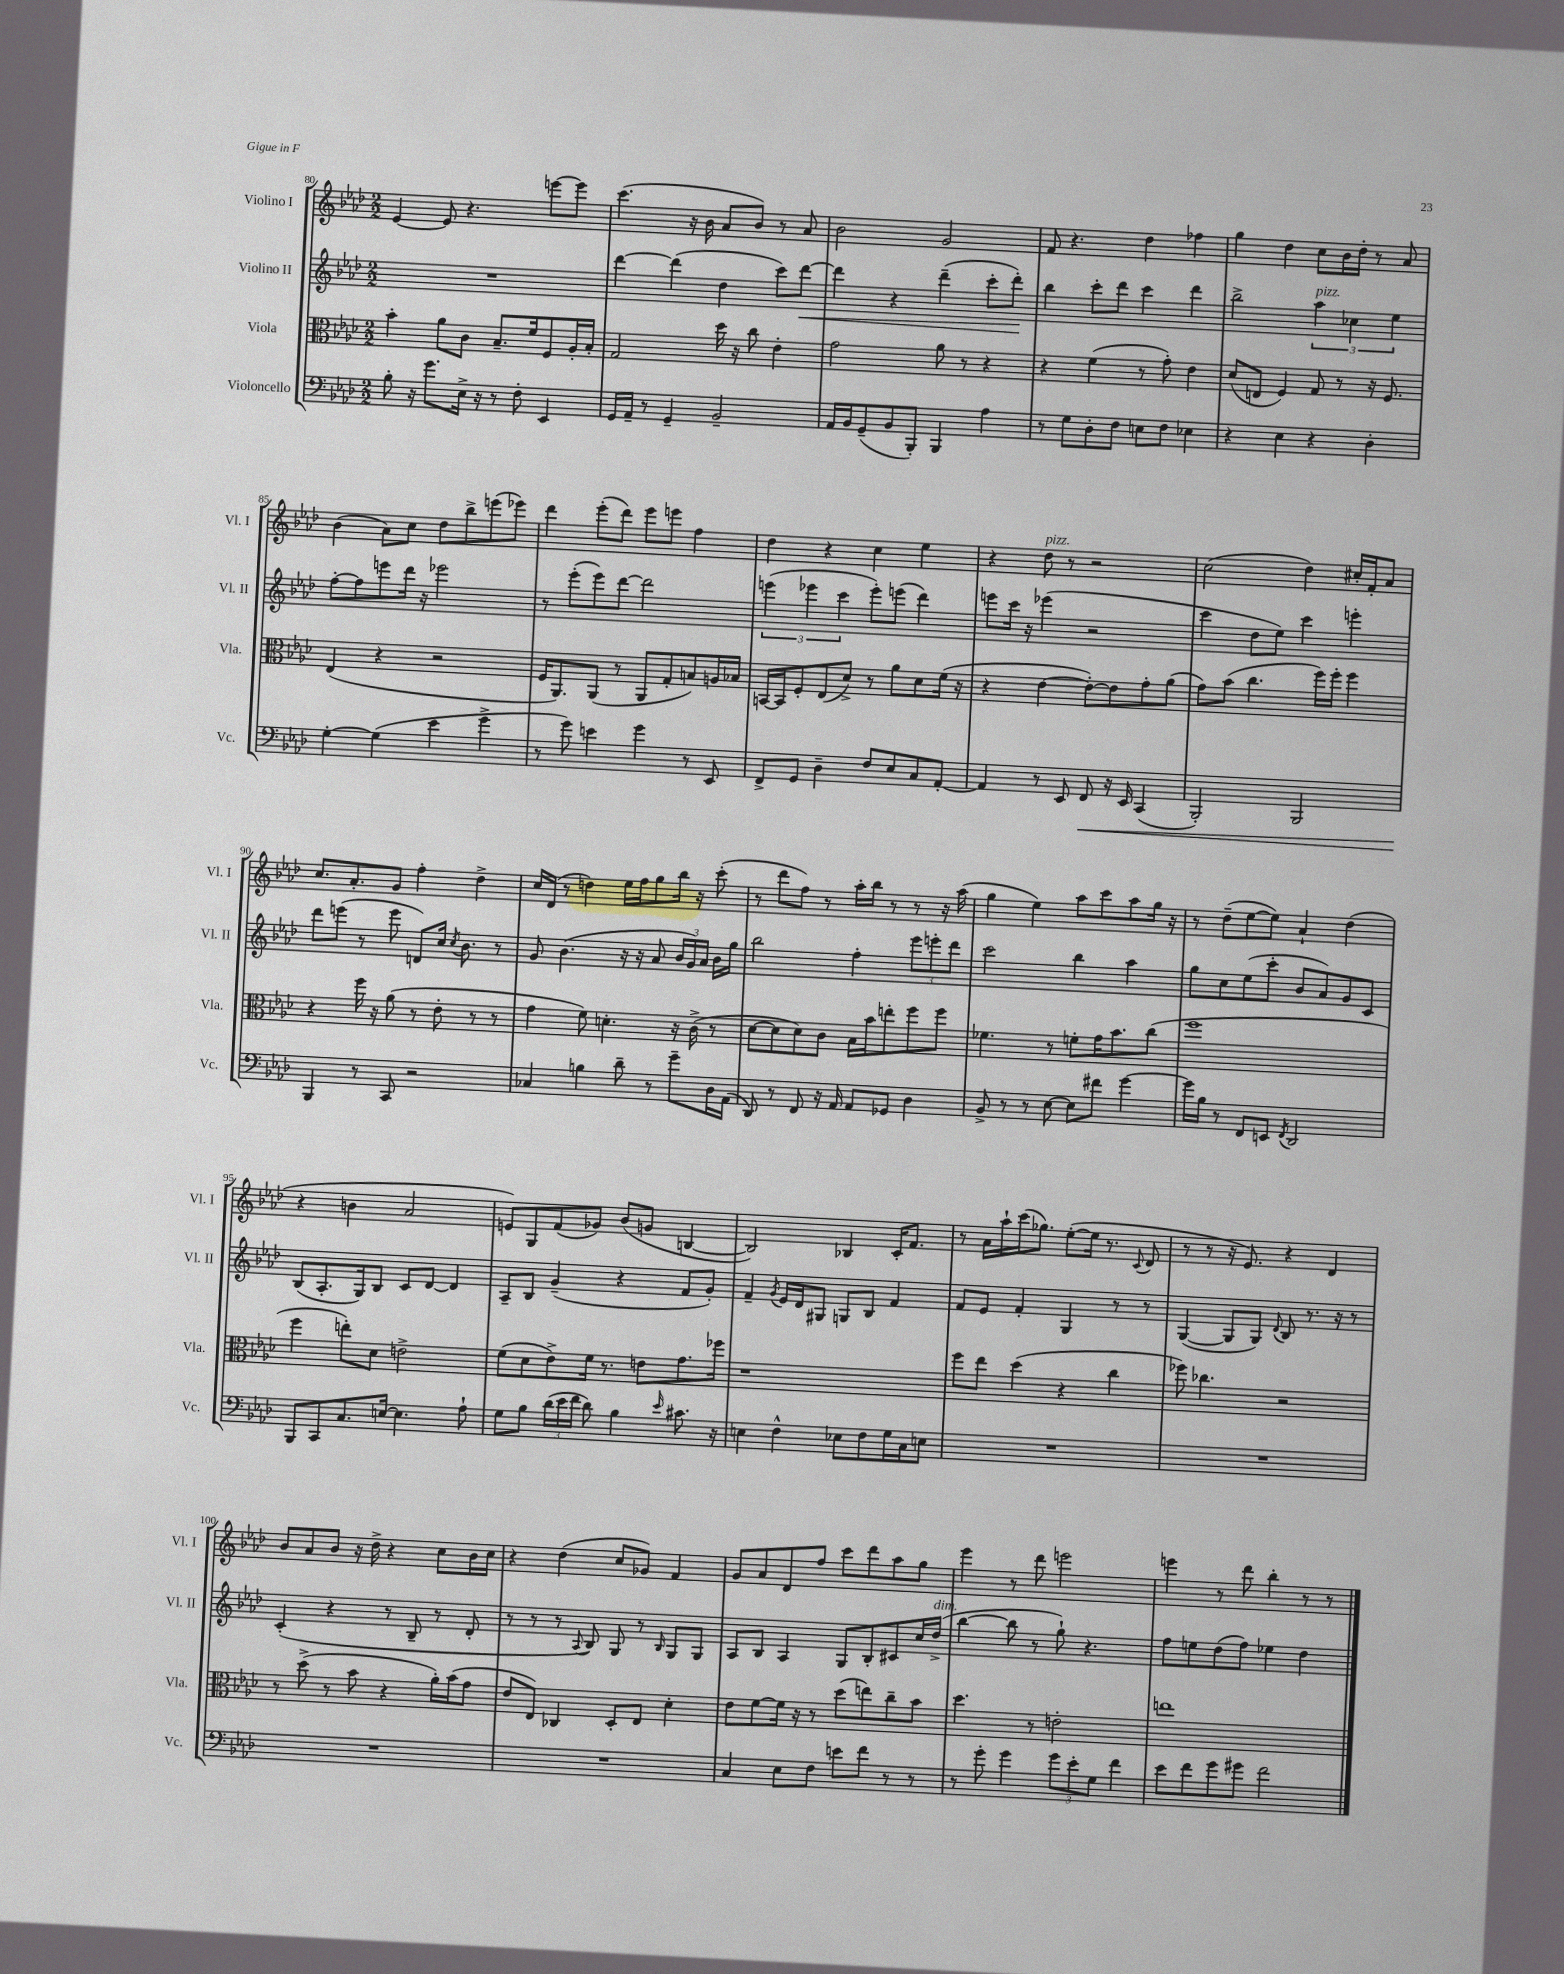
<<
\new StaffGroup <<
\new Staff = "s0" \with { instrumentName = "Violino I" shortInstrumentName = "Vl. I" } {
    \clef treble \key aes \major \numericTimeSignature \time 2/2
    \autoBeamOff ees'4~ ees'8 r4. e'''8[~ e'''8] |
    c'''4.( r16 bes'16 aes'8[ bes'8]) r8 aes'8 |
    bes'2 g'2 |
    f'8 r4. des''4 fes''4 |
    g''4 des''4 c''8[ bes'16 des''16]-. r8 aes'8 |
    bes'4( aes'8[) c''8] des''8[ bes''8-> e'''8( ees'''8]) |
    des'''4 ees'''8[-.( des'''8]) ees'''8[ e'''8] f''4 |
    des''4 r4 c''4 ees''4 |
    r4 des''8^\markup { \italic "pizz." } r8 r2 |
    c''2( des''4) cis''16[-. f'16-. aes'8] |
    c''8.[ aes'8.-. g'8] f''4-. des''4-> |
    c''16[ des'16]( r8 d''4) ees''16[ f''16 g''8 bes''16] r16 c'''8-.( |
    r8 des'''8[ f''8]) r8 aes''16[-. bes''16] r8 r8 r16 aes''16( |
    g''4 ees''4) aes''8[ c'''8 aes''8 g''16] r16 |
    r8 des''8[--( ees''8~ ees''8]) aes'4-! des''4( |
    r4 b'4 aes'2 |
    e'8[) g8 f'8( ges'8]) bes'8[( g'8] b4~ |
    b2) bes4 c'16[-. f'8.] |
    r8 aes'16[ aes''16-! c'''16( ges''8.]) ees''8[~-.( ees''16] r8. \appoggiatura { c'8 } des'8 |
    r8 r8 r16 ees'8.) r4 des'4 |
    bes'8[ aes'8 bes'8] r16 des''16-> r4 c''8[ bes'16 c''16] |
    r4 des''4( c''8[ ges'8]) f'4 |
    g'8[ aes'8 des'8 f''8] c'''8[ des'''8 aes''8 g''8] |
    ees'''4 r8 des'''8 e'''2 |
    e'''4 r8 des'''8 bes''4-. r8 r8 \bar "|." |
}
\new Staff = "s1" \with { instrumentName = "Violino II" shortInstrumentName = "Vl. II" } {
    \clef treble \key aes \major \numericTimeSignature \time 2/2
    \autoBeamOff R1 |
    des'''4~ des'''4( des''4 c'''8[) des'''8]~\< |
    des'''4 r4 des'''4--( c'''8[-. des'''8]-.\!) |
    bes''4 c'''8[-. des'''8] c'''4 des'''4 |
    bes''2-> \tuplet 3/2 { aes''4^\markup { \italic "pizz." } ces''4 ees''4 } |
    f''8[~-. f''8 e'''8 des'''16] r16 ees'''2 |
    r8 ees'''8[-.( ees'''8) des'''8]~ des'''2 |
    \tuplet 3/2 { e'''4( ees'''4 c'''4 } ees'''8[-.) e'''8]( des'''4) |
    e'''8[ c'''16] r16 ees'''4( r2 |
    c'''4 des''8[ ees''8]) c'''4 e'''4-. |
    des'''8[ e'''8]( r8 e'''8 d'8[) c''16] \acciaccatura { c''8 } bes'8. r8 |
    g'8 bes'4.( r16 r16 aes'8 \tuplet 3/2 { bes'16[ g'16) aes'16] } bes'16[ g''16] |
    bes''2 f''4-. \tuplet 3/2 { ees'''8[ e'''8-. des'''8] } |
    c'''2 bes''4 aes''4 |
    g''8[ c''8 ees''8( c'''8]-. bes'8[ aes'8) g'8 c'8] |
    bes8[( aes8.-. g16) bes8] c'8[ des'8]~ des'4 |
    aes8[-- bes8] g'4--( r4 f'8[ g'8]-.) |
    f'4-- \acciaccatura { g'8 } ees'16[ des'16 gis8] g8[ bes8] f'4 |
    f'8[ ees'8] f'4-. g4 r8 r8 |
    g4~( g8[ g8]) \appoggiatura { des'8 } bes8 r8. r16 r8 |
    c'4-.( r4 r8 bes8-- r8 des'8-. |
    r8 r8 r8 \appoggiatura { aes8 } bes8) g8 r8 \grace { bes16 } g8[ g8] |
    aes8[ bes8] aes4 g8[ bes8-. cis'8 c''16 des''16]->^\markup { \italic "dim." }( |
    bes''4~ bes''8 r8 g''8-!) r4. |
    f''8[ e''8 des''8( f''8]) ees''4 des''4 \bar "|." |
}
\new Staff = "s2" \with { instrumentName = "Viola" shortInstrumentName = "Vla." } {
    \clef alto \key aes \major \numericTimeSignature \time 2/2
    \autoBeamOff bes'4-. aes'8[ c'8] bes8.[-- f'16 f8 aes16-. bes16]-. |
    g2 des''16 r16 c''8 ees'4-. |
    g'2 aes'8 r8 r4 |
    r4 f'4( r8 g'8-.) ees'4 |
    des'8[( e8] f4) g8 r8 r16 f8. |
    ees4( r4 r2 |
    f16[ aes,8.) aes,8]( r8 aes,8[ g8-. b8) a16 bes16] |
    b,16[~ b,16 f8-. ees8( des'8]->) r8 aes'8[ des'8 f'16]( r16 |
    r4 ees'4~ ees'8[~-.) ees'8 g'8-. aes'8]( |
    g'8[) bes'8]( c''4. f''16[) f''16]-. f''4 |
    r4 f''16 r16 aes'8( r8 ees'8-. r8 r8 |
    g'4 f'8) d'4.-. r16 c'16->( r8 |
    des'8[~ des'8 des'8) c'8] bes16[ bes'16 e''8-. f''8 f''8] |
    fes'4. r8 f'8[-. g'16 bes'8. c''8]( |
    f''1 |
    f''4 e''8[-.) des'8] e'2-> |
    f'8[( des'8 ees'8->) f'16] r8. e'8[ g'8. fes''16] |
    r1 |
    f''8[ ees''8] des''4( r4 c''4 |
    fes''8) ces''4. r2 |
    r8 des''8->( r8 bes'8 r4 aes'16[-.) bes'16( g'8] |
    ees'8[ ees8]) ces4 des8[-. ees8] des'4-. |
    ees'8[ f'8~ f'16] r16 r8 des''8[( e''8) c''8-- bes'8] |
    des''4. r8 e'2-. |
    e''1 \bar "|." |
}
\new Staff = "s3" \with { instrumentName = "Violoncello" shortInstrumentName = "Vc." } {
    \clef bass \key aes \major \numericTimeSignature \time 2/2
    \autoBeamOff bes8-. r16 g'8.[ ees16]-> r16 r8 f8-. ees,4 |
    g,16[ aes,16]-- r8 g,4-- bes,2-- |
    aes,16[ bes,16 g,8--( bes,8 bes,,8]-.) bes,,4 aes4 |
    r8 g8[ des8-. f8] e8[ f8] ees4 |
    r4 ees4 r4 des4-. |
    g4~-. g4( ees'4 g'4-> |
    r8 g'8) e'4 g'4 r8 ees,8 |
    f,8[-> g,8] des4-- f8[ ees8 c8 aes,8]~-. |
    aes,4 r8 ees,8 f,8\< r16 ees,16 c,4( |
    bes,,2-.) bes,,2 |
    bes,,4\! r8 c,8 r2 |
    ces4 b4 des'8-- r8 g'8[-- des16 aes,16]( |
    des,8) r8 f,8 r16 aes,16 aes,8[ ges,8] des4 |
    bes,8-> r8 r8 ees8~ ees8[ fis'8] g'4~ |
    g'16[ bes16] r8 f,8[ e,8] \acciaccatura { f,8 } des,2 |
    bes,,8[ c,8 c8. e16]~ e4. aes8-! |
    g8[ bes8] \tuplet 3/2 { des'16[( ees'16 f'16] } des'8) bes4 \grace { ees'16 } cis'8. r16 |
    e4 f4-^ ees8[ f8 g16 c16 e8] |
    R1 |
    R1 |
    R1 |
    R1 |
    c4 ees8[ f8] e'8[ f'8] r8 r8 |
    r8 g'8-. g'4 \tuplet 3/2 { g'8[ ees'8-. g8] } f'4 |
    ees'8[ f'8 g'8 gis'8] f'2 \bar "|." |
}
>>
>>
\layout { \context { \Score currentBarNumber = #80 } }
